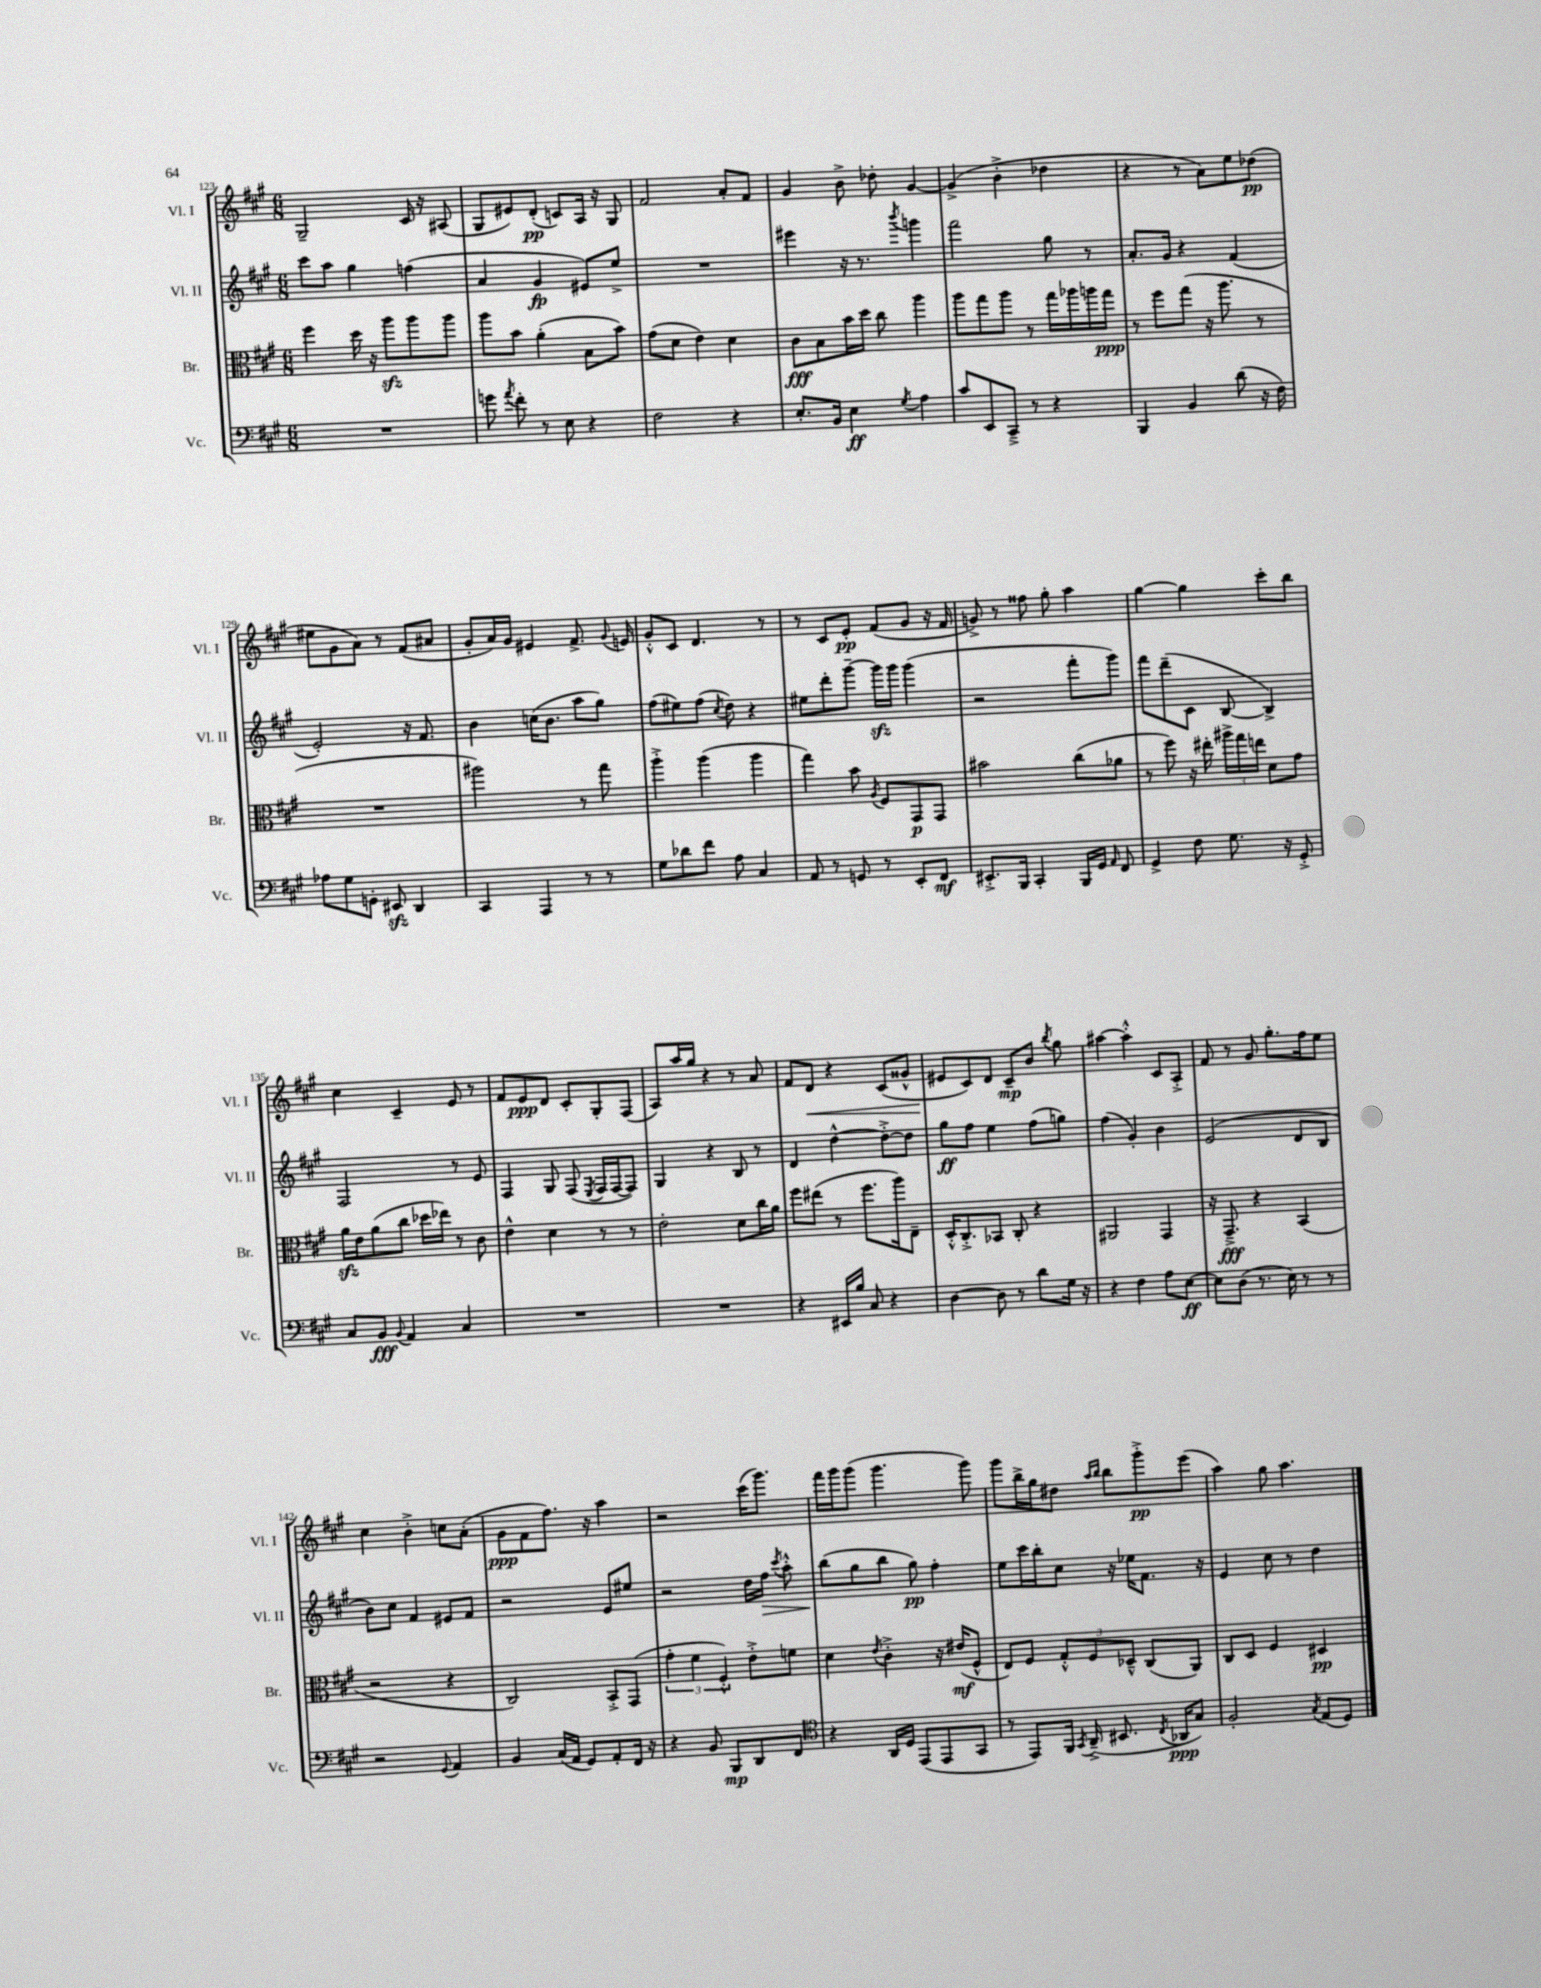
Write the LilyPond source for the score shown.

<<
\new StaffGroup <<
\new Staff = "s0" \with { instrumentName = "Vl. I" shortInstrumentName = "Vl. I" } {
    \clef treble \key a \major \numericTimeSignature \time 6/8
    \autoBeamOff gis2-- cis'16 r16 ais8( |
    gis8[ eis'8) d'8]-.\pp( c'8[) a16] r16 gis8 |
    fis'2 a'8[-. fis'8] |
    gis'4 b'8-> des''8-. gis'4~ |
    gis'4->( b'4-.-> des''4 |
    r4 r8 a'8[) e''8 des''8]\pp( |
    eis''8[ gis'8 a'8]) r8 fis'8[( ais'8] |
    gis'8[-. a'16) gis'16] eis'4 fis'8.-> \appoggiatura { gis'8 } e'16 |
    gis'8[-.-^ cis'8] d'4. r8 |
    r8 cis'8[ e'8]-.\pp fis'8[( gis'8] r16 fis'16 |
    g'8->) r8 fisis''8 gis''8-. a''4 |
    gis''4~ gis''4 cis'''8[-. b''8] |
    cis''4 cis'4-- e'8 r8 |
    fis'8[ e'8\ppp d'8] cis'8[-. gis8-. fis8]( |
    a8[) a''16 gis''16] r4 r8 a'8 |
    fis'8[ d'8]\< r4 cis'8[( gisis'8]-^ |
    eis'8[\! cis'8) d'8] cis'8[--\mp b'8] \acciaccatura { b''8 } gis''8 |
    ais''4~ ais''4-.-^ cis'8[ a8]-.-> |
    fis'8 r8 gis'8 gis''8.[-. fis''16 e''8] |
    cis''4 b'4-.-> c''8[ a'8]-.( |
    gis'8[\ppp fis'8 fis''8.]) r16 a''4 |
    r2 cis'''16[( gis'''8.]) |
    fis'''16[ gis'''16 gis'''8]( gis'''4. gis'''8) |
    gis'''8[ b''16-> gis''16 dis''8] \grace { a''16[ b''16] } b''8[ gis'''8-.->\pp e'''8]( |
    a''4) gis''8 a''4. \bar "|." |
}
\new Staff = "s1" \with { instrumentName = "Vl. II" shortInstrumentName = "Vl. II" } {
    \clef treble \key a \major \numericTimeSignature \time 6/8
    \autoBeamOff cis'''8[ a''8] gis''4 f''4( |
    a'4 gis'4\fp eis'8[) e''8]-> |
    R2. |
    eis'''4 r16 r8. \acciaccatura { b'''8 } g'''4 |
    fis'''2 gis''8 r8 |
    a'8.[-. gis'16] r4 fis'4( |
    e'2-.) r16 fis'8. |
    b'4 c''16[( b'8.] a''8[ gis''8]) |
    fis''8[( eis''8) fis''8]( \acciaccatura { cis''8 } d''8) r4 |
    eis''8[ d'''8-. gis'''8]~-- gis'''16[\sfz gis'''16] gis'''4( |
    r2 fis'''8[-. gis'''8]) |
    fis'''8[ d'''8--( cis'8] b8~ b4->) |
    fis2 r8 e'8 |
    fis4 gis8 fis8( \acciaccatura { e8 } fis16[ fis16~ fis8]) |
    gis4 r4 b8 r8 |
    d'4 d''4~-^ d''8[~-.-> d''8] |
    gis''8[\ff fis''8] e''4 fis''8[( g''8]) |
    fis''4( gis'4-.) b'4 |
    e'2( d'8[ b8] |
    b'8[) cis''8] fis'4 eis'8[ fis'8] |
    r2 e'8[ eis''8] |
    r2 d''16[ fis''16]\> \acciaccatura { cis'''8 } a''8-.-^ |
    b''8[\!( gis''8 b''8] gis''8\pp) fis''4-. |
    e''8[ cis'''16 b''16-. cis''8] r16 ees''16[ fis'8.] r16 |
    e'4 cis''8 r8 d''4 \bar "|." |
}
\new Staff = "s2" \with { instrumentName = "Br." shortInstrumentName = "Br." } {
    \clef alto \key a \major \numericTimeSignature \time 6/8
    \autoBeamOff fis''4 d''16 r16 a''8[\sfz a''8 a''8] |
    a''8[ b'8] a'4-.( b8[ b'8]) |
    gis'8[( d'8] e'4) d'4 |
    cis'8[\fff b8 b'16 d''16] cis''8 a''4 |
    a''8[ gis''8 a''8] r8 gis''16[ aes''16 a''16 gis''16]\ppp |
    r8 fis''8[ gis''8]( r16 a''8. r8 |
    R2. |
    ais''2) r8 gis''8 |
    a''4-.-> a''4( a''4 |
    gis''4) b'8 \acciaccatura { a8 } fis8[ gis,8\p gis,8] |
    bis'2 cis''8[( aes'8] |
    r8 fis''8) r16 eis''16-. \tuplet 3/2 { ais''16[-> gis''16 e''16] } d'8[ gis'8] |
    a'16[\sfz e'16 a'8( cis''8] des''16[ ees''16]) r8 cis'8 |
    e'4-^ d'4 r8 r8 |
    e'2-. d'8[ cis''16 a'16] |
    fis''8[ eis''8]( r8 fis''8.[ a''16) e8]-- |
    d16[-.-^ cis8.-.-> bes,8] cis8-. r4 |
    ais,2 gis,4 |
    r16 gis,8.--->\fff r4 b,4( |
    r2 r4 |
    cis2) b,8[-.-> gis,8]( |
    \tuplet 3/2 { gis'4-. fis'4 fis4-.-^) } e'8[-.-> f'8] |
    d'4 \acciaccatura { e'8 } cis'4-.-> r16 eis'16[\mf( fis8]-^ |
    e8[) fis8] \tuplet 3/2 { gis8[-.-^ fis8 des8]---^ } cis8[( a,8]) |
    cis8[ d8] fis4 dis4\pp \bar "|." |
}
\new Staff = "s3" \with { instrumentName = "Vc." shortInstrumentName = "Vc." } {
    \clef bass \key a \major \numericTimeSignature \time 6/8
    \autoBeamOff R2. |
    g'8 \acciaccatura { a'8 } fis'8-. r8 e8 r4 |
    fis2 r4 |
    e8.[-. b,16] e4\ff \acciaccatura { gis8 } a4 |
    cis'8[ e,8 cis,8]---> r8 r4 |
    b,,4 b,4 d'8( r16 fis16) |
    aes8[ gis8 g,8]-. eis,8\sfz d,4 |
    cis,4 a,,4 r8 r8 |
    gis8[ des'8 fis'8] a8 cis4 |
    a,8 r8 g,8 r8 e,8[-. fis,8]\mf |
    eis,8.[-.-> b,,16] cis,4-. b,,16[ gis,16] \grace { a,16 } fis,8 |
    gis,4-> fis8 gis8. r16 gis,8-.-> |
    cis8[ b,8]\fff \appoggiatura { b,8 } a,4 cis4 |
    R2. |
    R2. |
    r4 eis,16[ b16] cis8 r4 |
    d4~ d8 r8 d'8[ gis16] r16 |
    r4 fis4 a8[ e8]~\ff |
    e8[ d8]( r8. e16) r8 r8 |
    r2 \appoggiatura { gis,8 } a,4 |
    b,4 cis16[( a,16] gis,8[) a,8-. fis,16] r16 |
    r4 b,8 b,,8[\mp d,8 fis,8] |
    \clef tenor r4 a,16[ d16] e,8[( e,8 gis,8] |
    r8 e,8[) fis,16] \acciaccatura { gis,8 } a,16--->( bis,8. \acciaccatura { cis8 } aes,16[\ppp gis8]) |
    fis2-. \acciaccatura { gis8 } e8[( d8]) \bar "|." |
}
>>
>>
\layout { \context { \Score currentBarNumber = #123 } }
